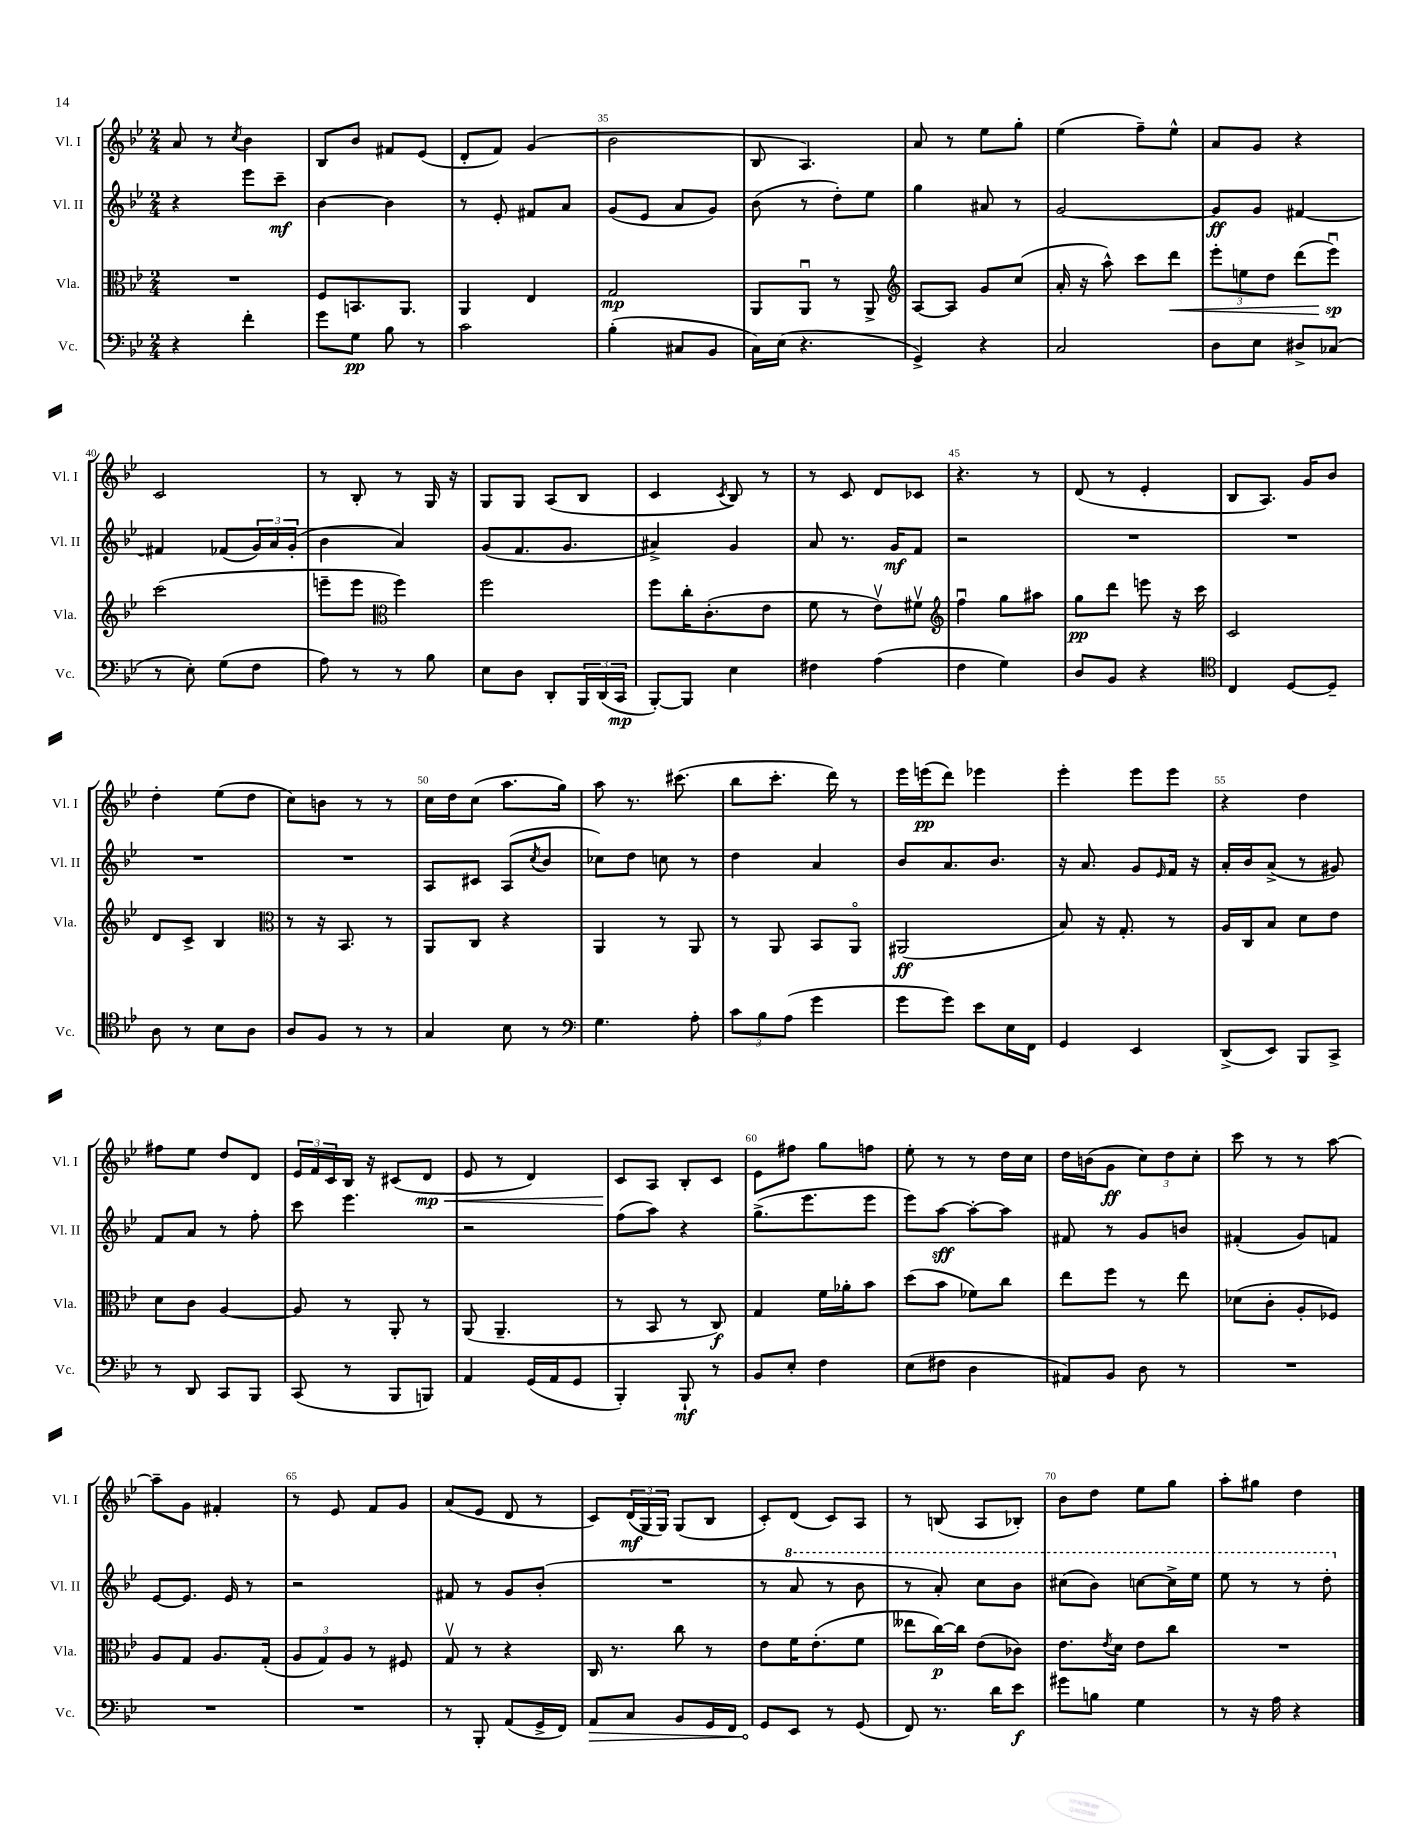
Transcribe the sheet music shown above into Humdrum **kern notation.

**kern	**dynam	**kern	**dynam	**kern	**dynam	**kern	**dynam
*part4	*part4	*part3	*part3	*part2	*part2	*part1	*part1
*staff4	*staff4	*staff3	*staff3	*staff2	*staff2	*staff1	*staff1
*I"Vc.	*	*I"Vla.	*	*I"Vl. II	*	*I"Vl. I	*
*I'Vc.	*	*I'Vla.	*	*I'Vl. II	*	*I'Vl. I	*
*clefF4	*	*clefC3	*	*clefG2	*	*clefG2	*
*k[b-e-]	*	*k[b-e-]	*	*k[b-e-]	*	*k[b-e-]	*
*M2/4	*	*M2/4	*	*M2/4	*	*M2/4	*
=32	=32	=32	=32	=32	=32	=32	=32
4r	.	2r	.	4r	.	8a/	.
.	.	.	.	.	.	8r	.
.	.	.	.	.	.	8qcc/	.
4f'\	.	.	.	8eee-\L	.	4b-\	.
.	.	.	.	8ccc~\J	mf	.	.
=33	=33	=33	=33	=33	=33	=33	=33
8g\L	.	8F/L	.	[4b-\	.	8B-/L	.
8G\J	pp	8.BBn/	.	.	.	8b-/J	.
8B-\	.	.	.	4b-\]	.	8f#X/L	.
.	.	8.AA/J	.	.	.	.	.
8r	.	.	.	.	.	(8e-/J	.
=34	=34	=34	=34	=34	=34	=34	=34
2c\	.	4AA/	.	8r	.	8d'/L	.
.	.	.	.	8e-'/	.	8f/J)	.
.	.	4E-/	.	8f#X/L	.	(4g/	.
.	.	.	.	8a/J	.	.	.
=35	=35	=35	=35	=35	=35	=35	=35
(4B-'\	.	2G/	mp	(8g/L	.	2b-\	.
.	.	.	.	8e-/J	.	.	.
8C#X/L	.	.	.	8a/L	.	.	.
8BB-/J	.	.	.	8g/J)	.	.	.
=36	=36	=36	=36	=36	=36	=36	=36
16C\LL)	.	8AA/L	.	(8b-\	.	8B-/	.
(16E-\JJ	.	.	.	.	.	.	.
4.r	.	8AAu/J	.	8r	.	4.A/)	.
.	.	8r	.	8dd'\L)	.	.	.
.	.	8AA^/	.	8ee-\J	.	.	.
=37	=37	=37	=37	=37	=37	=37	=37
*	*	*clefG2	*	*	*	*	*
4GG^/)	.	[8A/L	.	4gg\	.	8a/	.
.	.	8A/J]	.	.	.	8r	.
4r	.	8g/L	.	8a#X/	.	8ee-\L	.
.	.	(8cc/J	.	8r	.	8gg'\J	.
=38	=38	=38	=38	=38	=38	=38	=38
2C/	.	16a'/	.	[2g/	.	(4ee-\	.
.	.	16r	.	.	.	.	.
.	.	8aa^^\)	.	.	.	.	.
.	.	8ccc\L	.	.	.	8ff~\L)	.
!	!	!	!LO:HP:b	!	!	!	!
.	.	8ddd\J	<	.	.	8ee-^^\J	.
=39	=39	=39	=39	=39	=39	=39	=39
8D\L	.	12eee-'\L	.	8g/L]	ff	8a/L	.
.	.	12een\	.	.	.	.	.
8E-\J	.	.	.	8g/J	.	8g/J	.
.	.	12dd\J	.	.	.	.	.
8D#X^/L	.	(8ddd\L	.	[4f#X/	.	4r	.
(8C-X/J	.	8eee-u\J)	sp	.	.	.	.
.	.	.	[	.	.	.	.
!!LO:LB:g=z
=40	=40	=40	=40	=40	=40	=40	=40
8r	.	(2ccc\	.	4f#X/]	.	2c/	.
8E-'\)	.	.	.	.	.	.	.
(8G\L	.	.	.	(8f-X/L	.	.	.
8F\J	.	.	.	24g/L)	.	.	.
.	.	.	.	24a/	.	.	.
.	.	.	.	(24g'/JJ	.	.	.
=41	=41	=41	=41	=41	=41	=41	=41
8A\)	.	8eeen~\L	.	4b-\	.	8r	.
8r	.	8eee\J	.	.	.	8B-'/	.
*	*	*clefC3	*	*	*	*	*
8r	.	4ff\)	.	4a/)	.	8r	.
8B-\	.	.	.	.	.	16G/	.
.	.	.	.	.	.	16r	.
=42	=42	=42	=42	=42	=42	=42	=42
8E-\L	.	2ff\	.	(8g/L	.	8G/L	.
8D\J	.	.	.	8.f/	.	8G/J	.
8DD'/L	.	.	.	.	.	(8A/L	.
.	.	.	.	8.g/J	.	.	.
24BBB-/L	.	.	.	.	.	8B-/J	.
(24DD/	.	.	.	.	.	.	.
24CC/JJ	mp	.	.	.	.	.	.
=43	=43	=43	=43	=43	=43	=43	=43
[8BBB-'/L)	.	8ff\L	.	4a#X^/)	.	4c/	.
8BBB-/J]	.	16cc'\K	.	.	.	.	.
.	.	(8.c'\	.	.	.	.	.
.	.	.	.	.	.	8qc/	.
4E-\	.	.	.	4g/	.	8B-/)	.
.	.	8e-\J	.	.	.	8r	.
=44	=44	=44	=44	=44	=44	=44	=44
4F#X\	.	8f\	.	8a/	.	8r	.
.	.	8r	.	8.r	.	8c/	.
(4A\	.	8e-v\L)	.	.	.	8d/L	.
.	.	.	.	16g/KL	mf	.	.
.	.	8f#Xv\J	.	8f/J	.	8c-X/J	.
=45	=45	=45	=45	=45	=45	=45	=45
*	*	*clefG2	*	*	*	*	*
4F\	.	4ffu\	.	2r	.	4.r	.
4G\)	.	8gg\L	.	.	.	.	.
.	.	8aa#X\J	.	.	.	8r	.
=46	=46	=46	=46	=46	=46	=46	=46
8D/L	.	8gg\L	pp	2r	.	(8d/	.
8BB-/J	.	8ddd\J	.	.	.	8r	.
4r	.	8eeen\	.	.	.	4e-'/	.
.	.	16r	.	.	.	.	.
.	.	16ccc\	.	.	.	.	.
=47	=47	=47	=47	=47	=47	=47	=47
*clefC4	*	*	*	*	*	*	*
4C/	.	2c/	.	2r	.	8B-/L	.
.	.	.	.	.	.	8.A/J)	.
[8D/L	.	.	.	.	.	.	.
.	.	.	.	.	.	16g/KL	.
8D~/J]	.	.	.	.	.	8b-/J	.
!!LO:LB:g=z
=48	=48	=48	=48	=48	=48	=48	=48
8A\	.	8d/L	.	2r	.	4dd'\	.
8r	.	8c^/J	.	.	.	.	.
8B-\L	.	4B-/	.	.	.	(8ee-\L	.
8A\J	.	.	.	.	.	8dd\J	.
=49	=49	=49	=49	=49	=49	=49	=49
*	*	*clefC3	*	*	*	*	*
8A/L	.	8r	.	2r	.	8cc\L)	.
8F/J	.	16r	.	.	.	8bn\J	.
.	.	8.BB-/	.	.	.	.	.
8r	.	.	.	.	.	8r	.
8r	.	8r	.	.	.	8r	.
=50	=50	=50	=50	=50	=50	=50	=50
4G/	.	8AA/L	.	8A/L	.	16cc\LL	.
.	.	.	.	.	.	16dd\J	.
.	.	8C/J	.	8c#X/J	.	(8cc\J	.
8B-\	.	4r	.	(8A/L	.	8.aa\L	.
.	.	.	.	8qcc/	.	.	.
8r	.	.	.	8b-/J	.	.	.
.	.	.	.	.	.	16gg\Jk)	.
=51	=51	=51	=51	=51	=51	=51	=51
*clefF4	*	*	*	*	*	*	*
4.G\	.	4AA/	.	8cc-X\L)	.	8aa\	.
.	.	.	.	8dd\J	.	8.r	.
.	.	8r	.	8ccn\	.	.	.
.	.	.	.	.	.	(8.ccc#X\	.
8A'\	.	8AA/	.	8r	.	.	.
=52	=52	=52	=52	=52	=52	=52	=52
12c\L	.	8r	.	4dd\	.	8bb-\L	.
12B-\	.	.	.	.	.	.	.
.	.	8AA/	.	.	.	8.ccc'\J	.
(12A\J	.	.	.	.	.	.	.
4g\	.	8BB-/L	.	4a/	.	.	.
.	.	.	.	.	.	16ddd\)	.
.	.	8AA/J	.	.	.	8r	.
=53	=53	=53	=53	=53	=53	=53	=53
8g\L	.	(2AA#X/	ff	8b-/L	.	16eee-\LL	.
.	.	.	.	.	.	(16eeen\J	pp
8g\J)	.	.	.	8.a/	.	8ddd\J)	.
8e-\L	.	.	.	.	.	4eee-X\	.
.	.	.	.	8.b-/J	.	.	.
16E-\L	.	.	.	.	.	.	.
16FF\JJ	.	.	.	.	.	.	.
=54	=54	=54	=54	=54	=54	=54	=54
4GG/	.	8B-/)	.	16r	.	4eee-'\	.
.	.	.	.	8.a/	.	.	.
.	.	16r	.	.	.	.	.
.	.	8.G'/	.	.	.	.	.
4EE-/	.	.	.	8g/L	.	8eee-\L	.
.	.	.	.	16qqe-/	.	.	.
.	.	8r	.	16f/Jk	.	8eee-\J	.
.	.	.	.	16r	.	.	.
=55	=55	=55	=55	=55	=55	=55	=55
(8DD^/L	.	16A/LL	.	16a'/LL	.	4r	.
.	.	16C/J	.	16b-/J	.	.	.
8EE-/J)	.	8B-/J	.	(8a^/J	.	.	.
8BBB-/L	.	8d\L	.	8r	.	4dd\	.
8CC^/J	.	8e-\J	.	8g#X/)	.	.	.
!!LO:LB:g=z
=56	=56	=56	=56	=56	=56	=56	=56
8r	.	8d\L	.	8f/L	.	8ff#X\L	.
8DD/	.	8c\J	.	8a/J	.	8ee-\J	.
8CC/L	.	[4A/	.	8r	.	8dd/L	.
8BBB-/J	.	.	.	8ff'\	.	8d/J	.
=57	=57	=57	=57	=57	=57	=57	=57
(8CC/	.	8A/]	.	8ccc\	.	24e-/LL	.
.	.	.	.	.	.	24f/	.
.	.	.	.	.	.	24c/	.
8r	.	8r	.	4.eee-\	.	16B-/JJ	.
.	.	.	.	.	.	16r	.
8BBB-/L	.	8AA'/	.	.	.	(8c#X/L	.
!	!	!	!	!	!	!	!LO:HP:b
8BBBn/J)	.	8r	.	.	.	8d/J	< mp
=58	=58	=58	=58	=58	=58	=58	=58
4AA/	.	(8AA/	.	2r	.	8e-/	.
.	.	4.AA~/	.	.	.	8r	.
(16GG/LL	.	.	.	.	.	4d/)	.
16AA/J	.	.	.	.	.	.	.
8GG/J	.	.	.	.	.	.	.
=59	=59	=59	=59	=59	=59	=59	=59
4BBB-'/)	.	8r	.	(8ff\L	.	8c/L	.
.	.	8BB-/	.	8aa\J)	.	8A/J	[
8BBB-`/	mf	8r	.	4r	.	8B-'/L	.
8r	.	8C/)	f	.	.	8c/J	.
=60	=60	=60	=60	=60	=60	=60	=60
8BB-/L	.	4G/	.	(8.gg^\L	.	8e-\L	.
8E-'/J	.	.	.	.	.	8ff#X\J	.
.	.	.	.	8.eee-\	.	.	.
4F\	.	16f\LL	.	.	.	8gg\L	.
.	.	16a-X'\J	.	.	.	.	.
.	.	8b-\J	.	8eee-\J	.	8ffn\J	.
=61	=61	=61	=61	=61	=61	=61	=61
(8E-\L	.	(8dd\L	.	8eee-\L)	.	8ee-'\	.
8F#X\J	.	8b-\J	.	[8aa\J	sff	8r	.
4D\	.	8f-X\L)	.	8aa'\L_	.	8r	.
.	.	8cc\J	.	8aa\J]	.	16dd\LL	.
.	.	.	.	.	.	16cc\JJ	.
=62	=62	=62	=62	=62	=62	=62	=62
8AA#X/L)	.	8ee-\L	.	8f#X/	.	16dd\LL	.
.	.	.	.	.	.	(16bn\J	.
8BB-/J	.	8ff\J	.	8r	.	8g\J	ff
8D\	.	8r	.	8g/L	.	12cc\L)	.
.	.	.	.	.	.	12dd\	.
8r	.	8ee-\	.	8bn/J	.	.	.
.	.	.	.	.	.	12cc'\J	.
=63	=63	=63	=63	=63	=63	=63	=63
2r	.	(8d-X\L	.	(4f#X'/	.	8ccc\	.
.	.	8c'\J	.	.	.	8r	.
.	.	8A'/L	.	8g/L)	.	8r	.
.	.	8F-X/J)	.	8fn/J	.	[8aa\	.
!!LO:LB:g=z
=64	=64	=64	=64	=64	=64	=64	=64
2r	.	8A/L	.	[8e-/L	.	8aa~\L]	.
.	.	8G/J	.	8.e-/J]	.	8g\J	.
.	.	8.A/L	.	.	.	4f#X'/	.
.	.	.	.	16e-/	.	.	.
.	.	.	.	8r	.	.	.
.	.	(16G'/Jk	.	.	.	.	.
=65	=65	=65	=65	=65	=65	=65	=65
2r	.	12A/L	.	2r	.	8r	.
.	.	12G/)	.	.	.	.	.
.	.	.	.	.	.	8e-/	.
.	.	12A/J	.	.	.	.	.
.	.	8r	.	.	.	8f/L	.
.	.	8F#X/	.	.	.	8g/J	.
=66	=66	=66	=66	=66	=66	=66	=66
8r	.	8Gv/	.	8f#X/	.	(8a/L	.
8BBB-'/	.	8r	.	8r	.	8e-/J	.
(8AA/L	.	4r	.	8g/L	.	8d/	.
16GG^/L	.	.	.	(8b-'/J	.	8r	.
16FF/JJ)	.	.	.	.	.	.	.
=67	=67	=67	=67	=67	=67	=67	=67
!	!LO:HP:b	!	!	!	!	!	!
8AA/L	>	16C/	.	2r	.	8c/L)	.
.	.	8.r	.	.	.	.	.
8C/J	.	.	.	.	.	(24d/L	mf
.	.	.	.	.	.	24G/	.
.	.	.	.	.	.	24G/JJ)	.
8BB-/L	.	8cc\	.	.	.	(8G/L	.
16GG/L	.	8r	.	.	.	8B-/J	.
16FF/JJ	.	.	.	.	.	.	.
=68	=68	=68	=68	=68	=68	=68	=68
8GG/L	.	8e-\L	.	8r	.	8c'/L)	.
*	*	*	*	*8va	*	*	*
8EE-/J	]	16f\K	.	8aa/	.	(8d/J	.
.	.	(8.e-'\	.	.	.	.	.
8r	.	.	.	8r	.	8c/L)	.
(8GG/	.	8f\J	.	8bb-\	.	8A/J	.
=69	=69	=69	=69	=69	=69	=69	=69
8FF/)	.	8ee--X\L	.	8r	.	8r	.
8.r	.	[16cc\L)	p	8aa'/)	.	(8Bn/	.
.	.	16cc\JJ]	.	.	.	.	.
.	.	(8e-\L	.	8ccc\L	.	8A/L	.
16d\KL	.	.	.	.	.	.	.
8e-\J	f	8c-X\J)	.	8bb-\J	.	8B-X'/J)	.
=70	=70	=70	=70	=70	=70	=70	=70
8g#X\L	.	8.e-\L	.	(8ccc#X\L	.	8b-\L	.
8Bn\J	.	.	.	8bb-\J)	.	8dd\J	.
.	.	8qe-/	.	.	.	.	.
.	.	16d\Jk	.	.	.	.	.
4G\	.	8e-\L	.	[8cccn\L	.	8ee-\L	.
.	.	8cc\J	.	16ccc^\L]	.	8gg\J	.
.	.	.	.	16eee-\JJ	.	.	.
=71	=71	=71	=71	=71	=71	=71	=71
8r	.	2r	.	8eee-\	.	8aa'\L	.
16r	.	.	.	8r	.	8gg#X\J	.
16A\	.	.	.	.	.	.	.
4r	.	.	.	8r	.	4dd\	.
.	.	.	.	8ddd'\	.	.	.
*	*	*	*	*X8va	*	*	*
==	==	==	==	==	==	==	==
*-	*-	*-	*-	*-	*-	*-	*-
